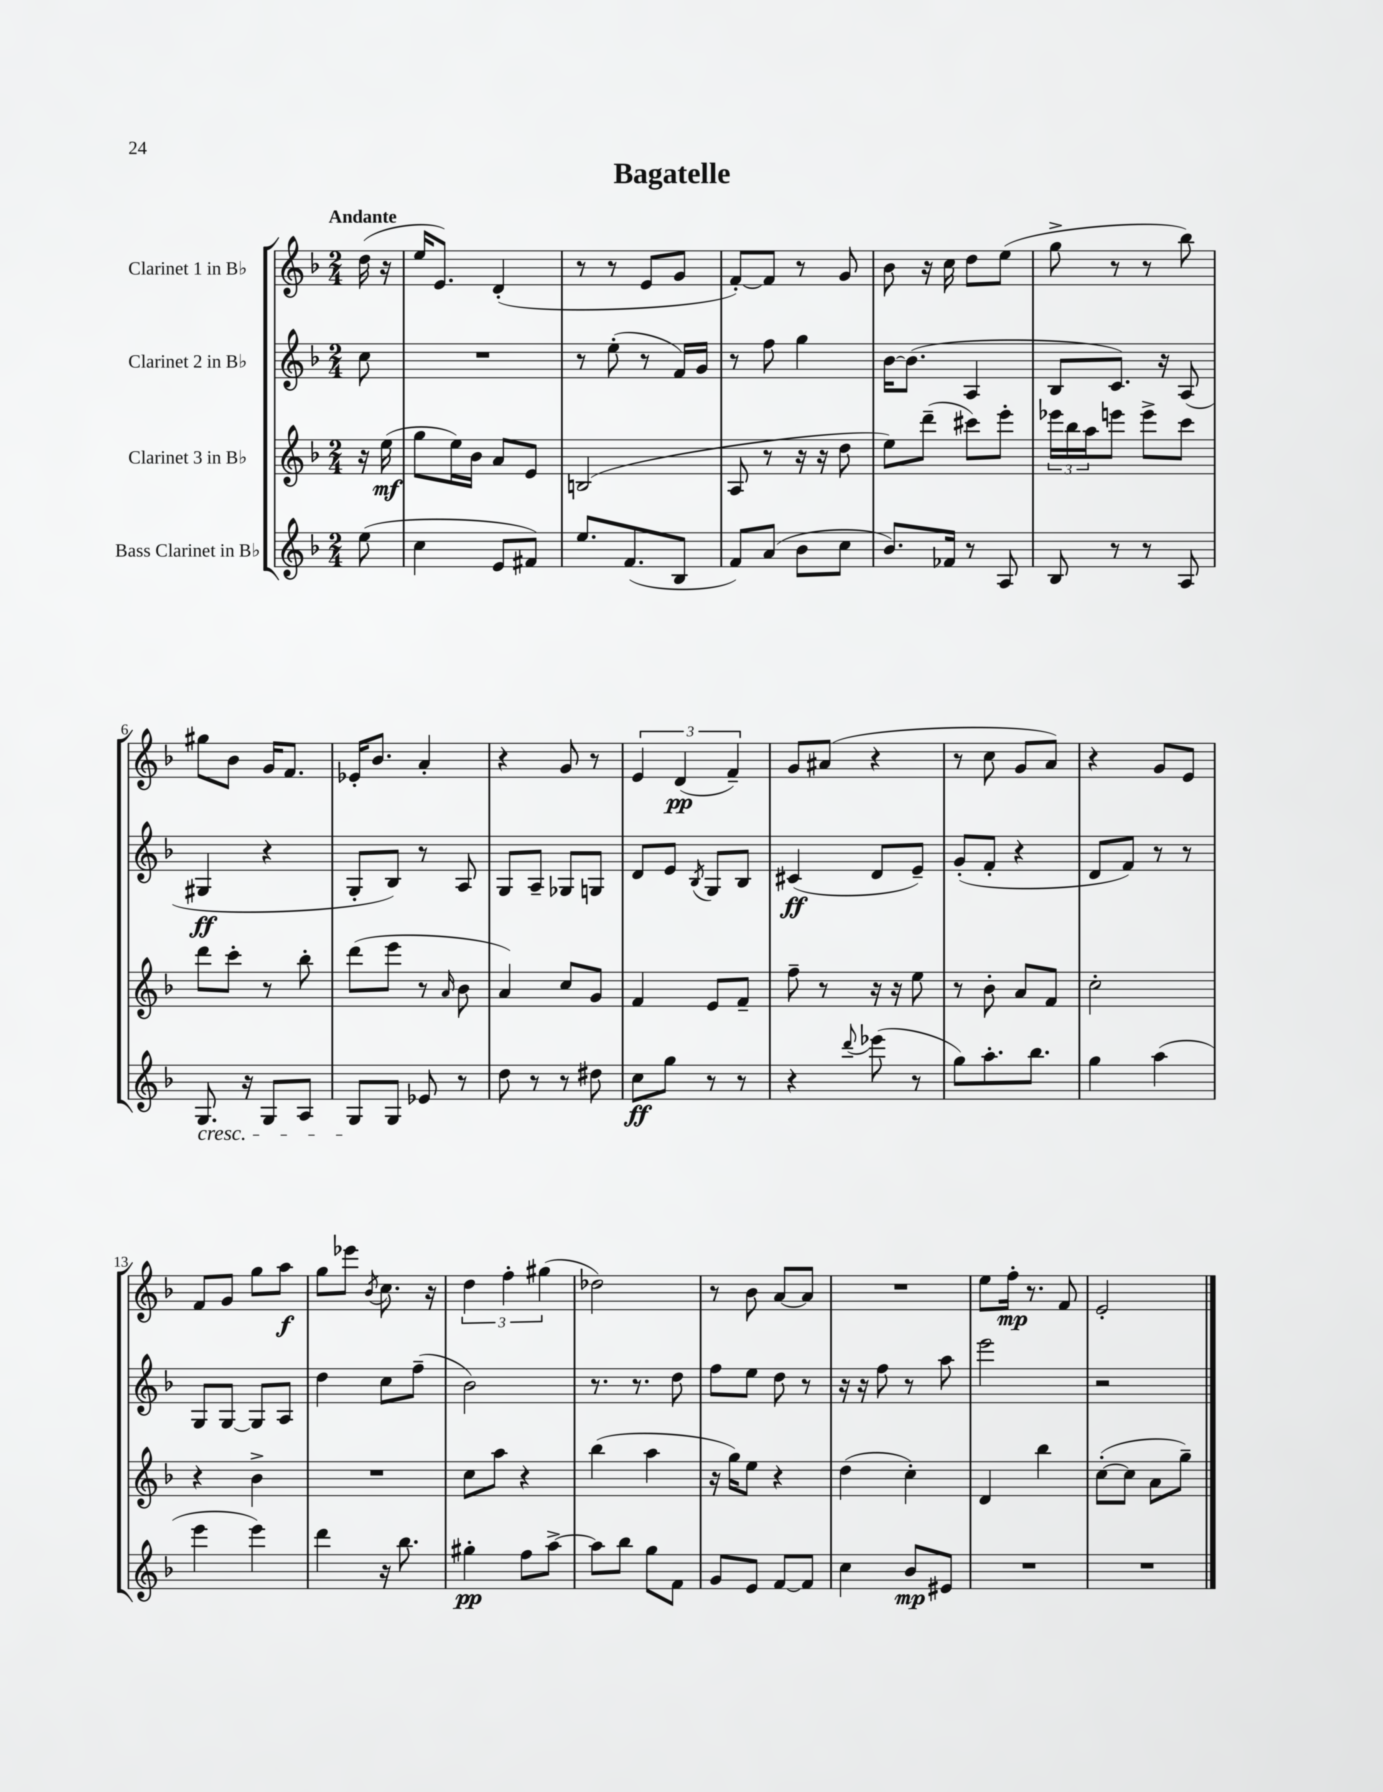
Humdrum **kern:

**kern	**dynam	**kern	**dynam	**kern	**dynam	**kern	**dynam
*part4	*part4	*part3	*part3	*part2	*part2	*part1	*part1
*staff4	*staff4	*staff3	*staff3	*staff2	*staff2	*staff1	*staff1
*I"Bass Clarinet in B♭	*	*I"Clarinet 3 in B♭	*	*I"Clarinet 2 in B♭	*	*I"Clarinet 1 in B♭	*
*clefG2	*	*clefG2	*	*clefG2	*	*clefG2	*
*k[b-]	*	*k[b-]	*	*k[b-]	*	*k[b-]	*
*M2/4	*	*M2/4	*	*M2/4	*	*M2/4	*
=	=	=	=	=	=	=	=
!	!	!	!	!	!	!LO:TX:a:B:t=Andante	!
(8ee\	.	16r	.	8cc\	.	(16dd\	.
.	.	(16ee\	mf	.	.	16r	.
=1	=1	=1	=1	=1	=1	=1	=1
4cc\	.	8gg\L	.	2r	.	16ee/KL	.
.	.	.	.	.	.	8.e/J)	.
.	.	16ee\L)	.	.	.	.	.
.	.	16b-\JJ	.	.	.	.	.
8e/L	.	8a/L	.	.	.	(4d'/	.
8f#X/J)	.	8e/J	.	.	.	.	.
=2	=2	=2	=2	=2	=2	=2	=2
8.ee/L	.	(2Bn/	.	8r	.	8r	.
.	.	.	.	(8ee'\	.	8r	.
(8.f/	.	.	.	.	.	.	.
.	.	.	.	8r	.	8e/L	.
8B-/J	.	.	.	16f/LL)	.	8g/J	.
.	.	.	.	16g/JJ	.	.	.
=3	=3	=3	=3	=3	=3	=3	=3
8f/L)	.	8A/	.	8r	.	[8f'/L)	.
(8a/J	.	8r	.	8ff\	.	8f/J]	.
8b-\L	.	16r	.	4gg\	.	8r	.
.	.	16r	.	.	.	.	.
8cc\J	.	8dd\	.	.	.	8g/	.
=4	=4	=4	=4	=4	=4	=4	=4
8.b-/L)	.	8ee\L)	.	[16b-\KL	.	8b-\	.
.	.	.	.	(8.b-\J]	.	.	.
.	.	(8ddd~\J	.	.	.	16r	.
16f-X/Jk	.	.	.	.	.	16cc\	.
8r	.	8ccc#X\L)	.	4A/	.	8dd\L	.
8A/	.	8eee'\J	.	.	.	(8ee\J	.
=5	=5	=5	=5	=5	=5	=5	=5
8B-/	.	24eee-X\LL	.	8B-/L	.	8gg^\	.
.	.	24bb-\	.	.	.	.	.
.	.	24aa\J	.	.	.	.	.
8r	.	8eeen\J	.	8.c/J)	.	8r	.
8r	.	8eee^\L	.	.	.	8r	.
.	.	.	.	16r	.	.	.
8A/	.	8ccc\J	.	(8A/	.	8bb-\)	.
!!LO:LB:g=z
=6	=6	=6	=6	=6	=6	=6	=6
!LO:TX:b:i:t=cresc.	!	!	!	!	!	!	!
8.G/	.	8ddd\L	.	4G#X/	ff	8gg#X\L	.
.	.	8ccc'\J	.	.	.	8b-\J	.
16r	.	.	.	.	.	.	.
8G/L	.	8r	.	4r	.	16g/KL	.
.	.	.	.	.	.	8.f/J	.
8A/J	.	8bb-'\	.	.	.	.	.
=7	=7	=7	=7	=7	=7	=7	=7
8G/L	.	(8ddd\L	.	8G'/L	.	16e-X'/KL	.
.	.	.	.	.	.	8.b-/J	.
8G/J	.	8eee\J	.	8B-/J)	.	.	.
8e-X/	.	8r	.	8r	.	4a'/	.
.	.	16qqa/	.	.	.	.	.
8r	.	8b-\	.	8A/	.	.	.
=8	=8	=8	=8	=8	=8	=8	=8
8dd\	.	4a/)	.	8G/L	.	4r	.
8r	.	.	.	8A~/J	.	.	.
8r	.	8cc/L	.	8G-X/L	.	8g/	.
8dd#X\	.	8g/J	.	8Gn/J	.	8r	.
=9	=9	=9	=9	=9	=9	=9	=9
8cc\L	ff	4f/	.	8d/L	.	6e/	.
8gg\J	.	.	.	8e/J	.	.	.
.	.	.	.	.	.	(6d/	pp
.	.	.	.	8qB-/	.	.	.
8r	.	8e/L	.	8G/L	.	.	.
.	.	.	.	.	.	6f~/)	.
8r	.	8f~/J	.	8B-/J	.	.	.
=10	=10	=10	=10	=10	=10	=10	=10
4r	.	8ff~\	.	(4c#X/	ff	8g/L	.
.	.	8r	.	.	.	(8a#X/J	.
8qqddd/	.	.	.	.	.	.	.
(8eee-X\	.	16r	.	8d/L	.	4r	.
.	.	16r	.	.	.	.	.
8r	.	8ee\	.	8e~/J)	.	.	.
=11	=11	=11	=11	=11	=11	=11	=11
8gg\L)	.	8r	.	(8g'/L	.	8r	.
8.aa'\	.	8b-'\	.	8f'/J	.	8cc\	.
.	.	8a/L	.	4r	.	8g/L	.
8.bb-\J	.	.	.	.	.	.	.
.	.	8f/J	.	.	.	8a/J)	.
=12	=12	=12	=12	=12	=12	=12	=12
4gg\	.	2cc'\	.	8d/L	.	4r	.
.	.	.	.	8f/J)	.	.	.
(4aa\	.	.	.	8r	.	8g/L	.
.	.	.	.	8r	.	8e/J	.
!!LO:LB:g=z
=13	=13	=13	=13	=13	=13	=13	=13
4eee\	.	4r	.	8G/L	.	8f/L	.
.	.	.	.	[8G/J	.	8g/J	.
4eee\)	.	4b-^\	.	8G/L]	.	8gg\L	.
.	.	.	.	8A/J	.	8aa\J	f
=14	=14	=14	=14	=14	=14	=14	=14
4ddd\	.	2r	.	4dd\	.	8gg\L	.
.	.	.	.	.	.	8eee-X\J	.
.	.	.	.	.	.	8qb-/	.
16r	.	.	.	8cc\L	.	8.cc\	.
8.bb-\	.	.	.	.	.	.	.
.	.	.	.	(8ff~\J	.	.	.
.	.	.	.	.	.	16r	.
=15	=15	=15	=15	=15	=15	=15	=15
4gg#X'\	pp	8cc\L	.	2b-\)	.	6dd\	.
.	.	8aa\J	.	.	.	.	.
.	.	.	.	.	.	6ff'\	.
8ff\L	.	4r	.	.	.	.	.
.	.	.	.	.	.	(6gg#X\	.
[8aa^\J	.	.	.	.	.	.	.
=16	=16	=16	=16	=16	=16	=16	=16
8aa\L]	.	(4bb-\	.	8.r	.	2dd-X\)	.
8bb-\J	.	.	.	.	.	.	.
.	.	.	.	8.r	.	.	.
8gg\L	.	4aa\	.	.	.	.	.
8f\J	.	.	.	8dd\	.	.	.
=17	=17	=17	=17	=17	=17	=17	=17
8g/L	.	16r	.	8ff\L	.	8r	.
.	.	16gg\KL)	.	.	.	.	.
8e/J	.	8ee\J	.	8ee\J	.	8b-\	.
[8f/L	.	4r	.	8dd\	.	[8a/L	.
8f/J]	.	.	.	8r	.	8a/J]	.
=18	=18	=18	=18	=18	=18	=18	=18
4cc\	.	(4dd\	.	16r	.	2r	.
.	.	.	.	16r	.	.	.
.	.	.	.	8ff\	.	.	.
8b-/L	mp	4cc'\)	.	8r	.	.	.
8e#X/J	.	.	.	8aa\	.	.	.
=19	=19	=19	=19	=19	=19	=19	=19
2r	.	4d/	.	2eee\	.	8ee\L	.
.	.	.	.	.	.	16ff'\Jk	mp
.	.	.	.	.	.	8.r	.
.	.	4bb-\	.	.	.	.	.
.	.	.	.	.	.	8f/	.
=20	=20	=20	=20	=20	=20	=20	=20
2r	.	([8cc'\L	.	2r	.	2e'/	.
.	.	8cc\J]	.	.	.	.	.
.	.	8a\L	.	.	.	.	.
.	.	8gg~\J)	.	.	.	.	.
==	==	==	==	==	==	==	==
*-	*-	*-	*-	*-	*-	*-	*-
